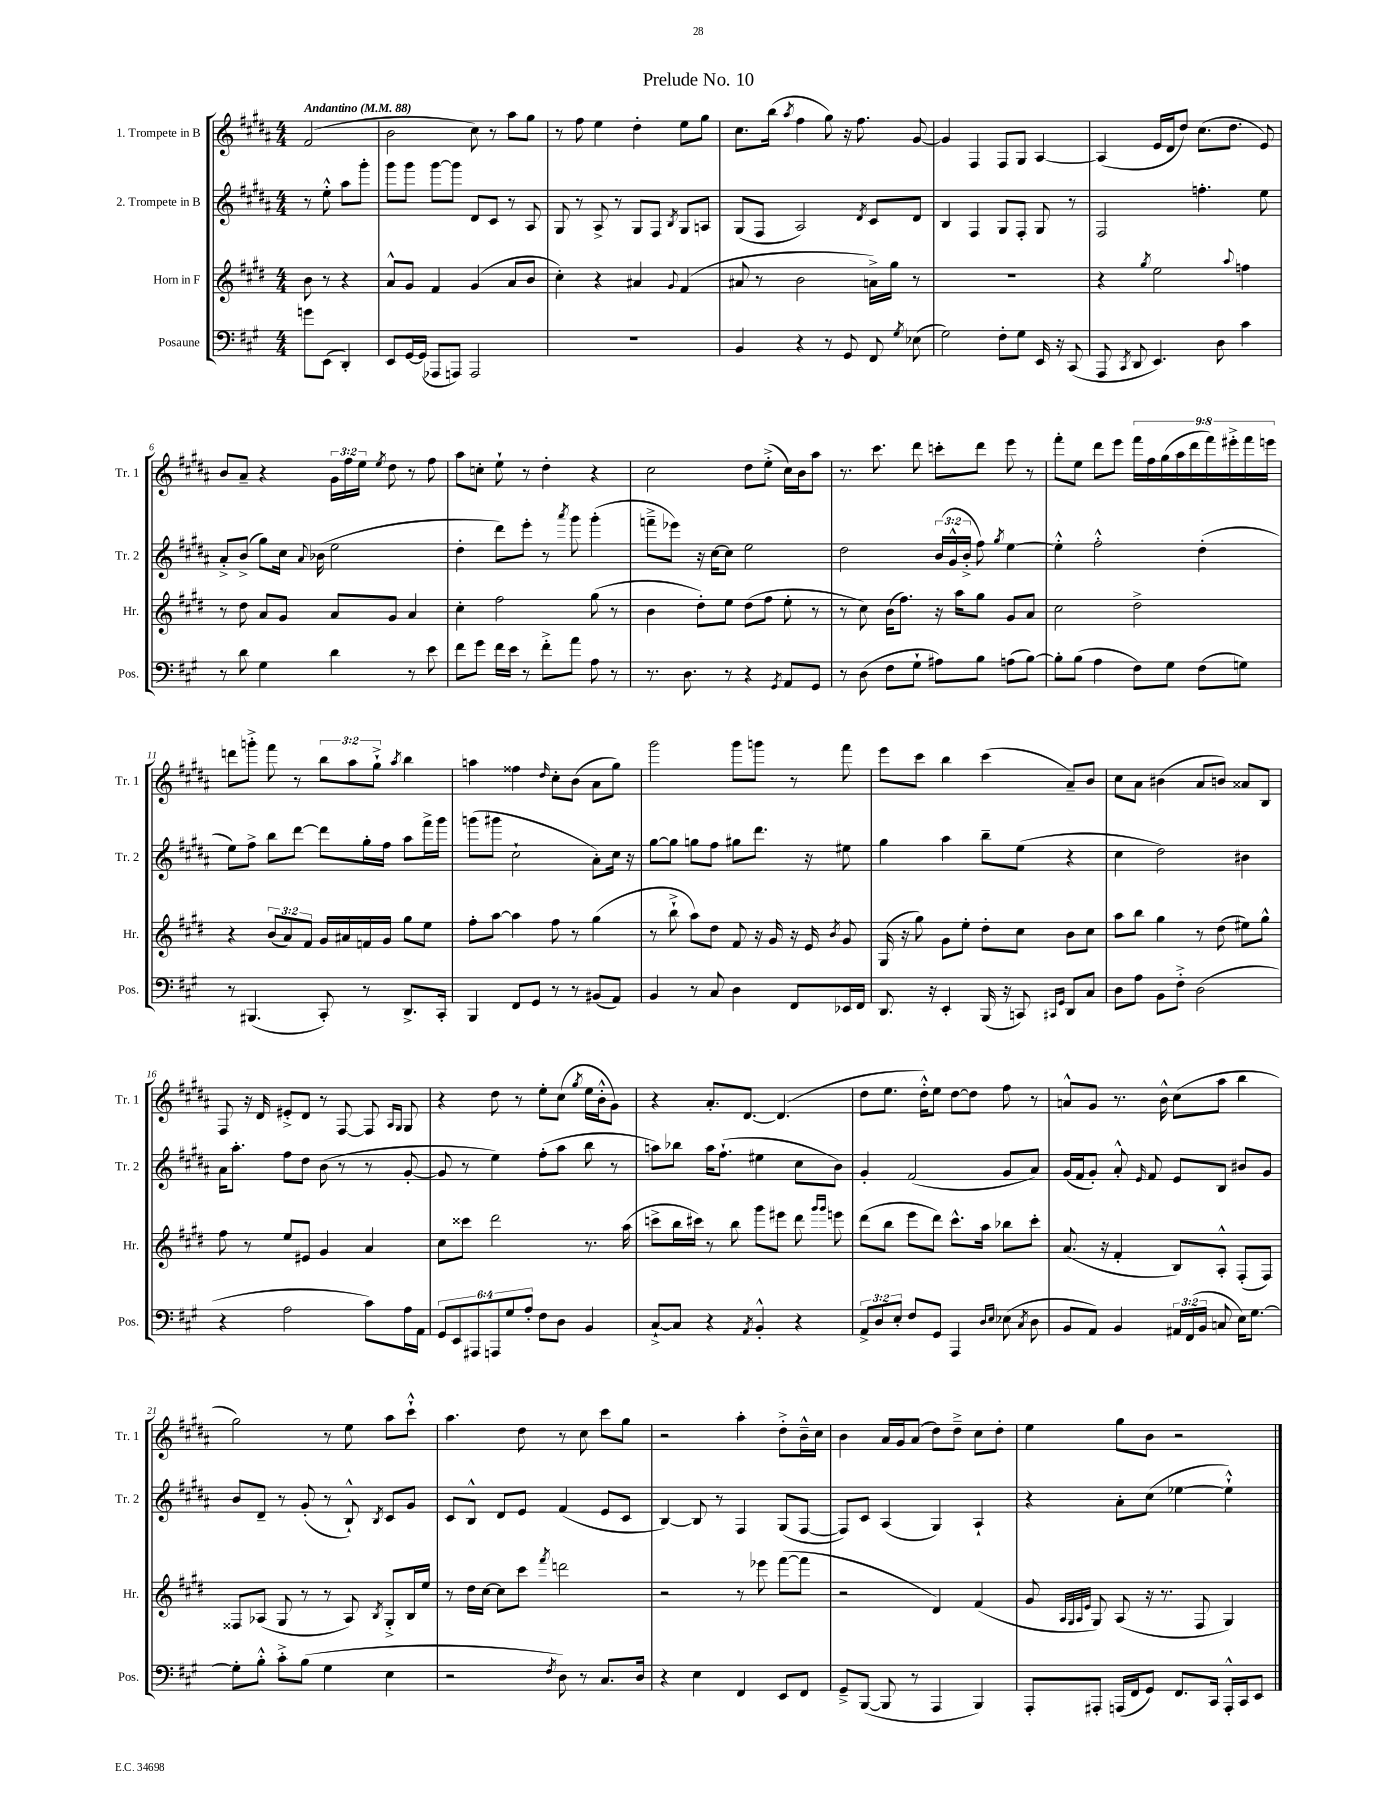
\header { title = "Prelude No. 10" }
<<
\new StaffGroup <<
\new Staff = "s0" \with { instrumentName = "1. Trompete in B" shortInstrumentName = "Tr. 1" } {
    \clef treble \key b \major \numericTimeSignature \time 4/4 \override Staff.TupletNumber.text = #tuplet-number::calc-fraction-text \partial 2 \tempo "Andantino" 4 = 88
    \autoBeamOff fis'2( |
    b'2 cis''8) r8 ais''8[ gis''8] |
    r8 fis''8 e''4 dis''4-. e''8[ gis''8] |
    cis''8.[ b''16]( \acciaccatura { ais''8 } fis''4 gis''8) r16 fis''8. gis'8~ |
    gis'4 fis4 fis8[ gis8] ais4~ |
    ais4( e'16[ dis'16 dis''8]) cis''8.[( dis''8.] e'8) |
    b'8[ ais'8]-- r4 \tuplet 3/2 { gis'16[ fis''16 e''16] } \acciaccatura { e''8 } dis''8 r8 fis''8 |
    ais''8[ c''8]-. e''8-! r8 dis''4-. r4 |
    cis''2 dis''8[ e''8]-.->( cis''16[) b'16 ais''8] |
    r8. cis'''8. dis'''8 c'''8[-. dis'''8] e'''8 r8 |
    fis'''8[-. e''8] dis'''8[ e'''8] \tuplet 9/8 { fis'''16[ fis''16 gis''16( ais''16 dis'''16 fis'''16) eis'''16-.-> fis'''16 e'''16] } |
    d'''8[ g'''8]-.-> fis'''8 r8 \tuplet 3/2 { b''8[ ais''8 gis''8]-!-> } \acciaccatura { ais''8 } b''4 |
    a''4 fisis''4 \grace { dis''16 } cis''8[-. b'8]( ais'8[ gis''8]) |
    gis'''2 gis'''8[ g'''8] r8 fis'''8 |
    e'''8[ cis'''8] b''4 cis'''4( ais'8[--) b'8] |
    cis''8[ ais'8] bis'4( ais'8[ b'8]) aisis'8[ b8] |
    fis8 r16 dis'16 eis'8[-.-> dis'8] r8 fis8~ fis8 \grace { ais16[ gis16] } gis8 |
    r4 dis''8 r8 e''8[-. cis''8]( \acciaccatura { gis''8 } e''16[ b'16-.-^ gis'8]) |
    r4 ais'8.[-. dis'8.]~ dis'4.( |
    dis''8[ e''8.] dis''16[-.-^) e''8] dis''8[~ dis''8] fis''8 r8 |
    a'8[-^ gis'8] r8. b'16-^ cis''8[( ais''8] b''4 |
    gis''2) r8 e''8 ais''8[ cis'''8]-!-^ |
    ais''4. dis''8 r8 cis''8 cis'''8[ gis''8] |
    r2 ais''4-. dis''8[-.-> b'16---^ cis''16] |
    b'4 ais'16[ gis'16 ais'8]( dis''8[) dis''8]---> cis''8[ dis''8]-. |
    e''4 gis''8[ b'8] r2 \bar "|." |
}
\new Staff = "s1" \with { instrumentName = "2. Trompete in B" shortInstrumentName = "Tr. 2" } {
    \clef treble \key b \major \numericTimeSignature \time 4/4 \override Staff.TupletNumber.text = #tuplet-number::calc-fraction-text \partial 2
    \autoBeamOff r8 e''8-.-^ ais''8[ gis'''8]-. |
    gis'''8[ gis'''8] gis'''8[~ gis'''8] dis'8[ cis'8] r8 ais8 |
    gis8 r8 ais8-> r8 gis8[ fis8] \acciaccatura { b8 } gis8[ a8] |
    gis8[( fis8] ais2) \acciaccatura { dis'8 } cis'8[ dis'8] |
    b4 fis4 gis8[ fis8]-. gis8 r8 |
    fis2 f''4.-. e''8 |
    ais'8[-.-> b'8]->( gis''8[) cis''16] \appoggiatura { ais'8 } bes'16( e''2 |
    dis''4-. dis'''8[) e'''8]-. r8 \acciaccatura { ais'''8 } gis'''8 gis'''4-.( |
    f'''8[---> ees'''8]) r16 cis''16[~ cis''8] e''2 |
    dis''2 \tuplet 3/2 { b'16[( gis'16-^ b'16]-.-> } fis''8) \acciaccatura { gis''8 } e''4~ |
    e''4-.-^ fis''2-.-^ dis''4-.( |
    e''8[) fis''8]-> b''8[ dis'''8]~ dis'''8[ gis''16-. fis''16] ais''8[ fis'''16-> gis'''16] |
    g'''8[( gis'''8] cis''2-! ais'8[-.) cis''16] r16 |
    gis''8[~ gis''8] g''8[ fis''8] gis''8[ dis'''8.] r16 eis''8 |
    gis''4 ais''4 b''8[-- e''8]( r4 |
    cis''4 dis''2) bis'4 |
    ais'16[ ais''8.]-. fis''8[ dis''8] b'8( r8 r8 gis'8~-. |
    gis'8 r8 e''4) fis''8[-.( ais''8] b''8 r8 |
    a''8[) bes''8] a''16[ fis''8.]-!( eis''4 cis''8[ b'8]) |
    gis'4-. fis'2( gis'8[ ais'8]) |
    gis'16[( fis'16 gis'8]-.) ais'8-.-^ \grace { e'16 } fis'8 e'8[ b8] bis'8[ gis'8] |
    b'8[ dis'8]-- r8 gis'8-.( r8 b8-!-^) \acciaccatura { b8 } cis'8[ gis'8] |
    cis'8[ b8]-^ dis'8[ e'8] fis'4( e'8[ cis'8] |
    b4~) b8 r8 fis4 gis8[( fis8]~ |
    fis8[) cis'8] ais4( gis4) ais4-! |
    r4 ais'8[-. cis''8]( ees''4~ ees''4-!-^) \bar "|." |
}
\new Staff = "s2" \with { instrumentName = "Horn in F" shortInstrumentName = "Hr." } {
    \clef treble \key e \major \numericTimeSignature \time 4/4 \override Staff.TupletNumber.text = #tuplet-number::calc-fraction-text \partial 2
    \autoBeamOff b'8 r8 r4 |
    a'8[-^ gis'8] fis'4 gis'4( a'8[ b'8] |
    cis''4-.) r4 ais'4 \appoggiatura { gis'8 } fis'4( |
    ais'8 r8 b'2 a'16[->) gis''16] r8 |
    R1 |
    r4 \acciaccatura { gis''8 } e''2 \appoggiatura { a''8 } f''4 |
    r8 dis''8 a'8[ gis'8] a'8[ gis'8] a'4 |
    cis''4-. fis''2 gis''8( r8 |
    b'4 dis''8[-.) e''8] dis''8[( fis''8] e''8-. r8 |
    r8 cis''8) b'16[( fis''8.]) r16 a''16[ gis''8] gis'8[ a'8] |
    cis''2 dis''2-> |
    r4 \tuplet 3/2 { b'8[( a'8) fis'8] } gis'16[ ais'16 f'16 gis'16] gis''8[ e''8] |
    fis''8[-. a''8]~ a''4 fis''8 r8 gis''4( |
    r8 b''8-!-> a''8[) dis''8] fis'8 r16 gis'16 r16 e'16 \acciaccatura { b'8 } gis'8 |
    gis16( r16 gis''8) gis'8[ e''8]-. dis''8[-. cis''8] b'8[ cis''8] |
    a''8[ b''8] gis''4 r8 dis''8( eis''8[) gis''8]-^ |
    fis''8 r8 e''8[ eis'8] gis'4 a'4 |
    cis''8[ cisis'''8] dis'''2 r8. a''16( |
    c'''8[-> b''16 cis'''16]) r8 b''8 gis'''8[ eis'''8] dis'''8 \grace { gis'''16[ gis'''16] } e'''8 |
    dis'''8[( b''8] e'''8[ dis'''8]) cis'''8.[-^ a''16] bes''8[ cis'''8]-. |
    a'8.( r16 fis'4-. b8[) a8]-.-^ fis8[-.( fis8]) |
    fisis8[ aes8]( gis8 r8 r8 aes8) \acciaccatura { b8 } gis8[-.-> b16 e''16] |
    r8 dis''16[ cis''16]~ cis''8[ cis'''8] \acciaccatura { fis'''8 } d'''2 |
    r2 r8 ees'''8 fis'''8[~( fis'''8] |
    r2 dis'4) fis'4( |
    gis'8 \grace { a32[ gis32 a32 e'32] } gis8) a8( r16 r8. fis8 gis4) \bar "|." |
}
\new Staff = "s3" \with { instrumentName = "Posaune" shortInstrumentName = "Pos." } {
    \clef bass \key a \major \numericTimeSignature \time 4/4 \override Staff.TupletNumber.text = #tuplet-number::calc-fraction-text \partial 2
    \autoBeamOff g'8[ e,8]( d,4-.) |
    e,8[ gis,16~ gis,16]( aes,,8[ a,,8]) a,,2 |
    R1 |
    b,4 r4 r8 gis,8 fis,8 \acciaccatura { gis8 } ees8( |
    gis2) fis8[-. gis8] e,16 r16 cis,8( |
    a,,8 \acciaccatura { cis,8 } d,8 e,4.) d8 cis'4 |
    r8 d'8 gis4 d'4 r8 e'8 |
    fis'8[ gis'8] fis'16[ e'16] r8 fis'8[-.-> a'8] a8 r8 |
    r8. d8. r8 r4 \acciaccatura { gis,8 } a,8[ gis,8] |
    r8 d8( fis8[ gis8]-! ais8[) b8] a8[( b8]~) |
    b8[-. b8]( a4 fis8[) gis8] fis8[( g8]) |
    r8 bis,,4.( cis,8-.) r8 d,8.[-> cis,16]-. |
    b,,4 fis,8[ gis,8] r8 r8 bis,8[( a,8]) |
    b,4 r8 cis8 d4 fis,8[ ees,16 fis,16] |
    d,8. r16 e,4-. b,,16( r16 c,8) \grace { cis,16[ gis,16] } d,8[ cis8] |
    d8[ a8] b,8[ fis8]-.-> d2( |
    r4 a2 cis'8[) a16 a,16] |
    \tuplet 6/4 { gis,8[ e,8 ais,,8 a,,8 gis8 a8]-. } fis8[ d8] b,4 |
    cis8[~-!-> cis8] r4 \acciaccatura { a,8 } b,4-.-^ r4 |
    \tuplet 3/2 { a,8[-> d8 e8]-. } fis8[ gis,8] a,,4 \grace { d16[ e16] } ees8( \acciaccatura { cis8 } d8 |
    b,8[ a,8]) b,4 \tuplet 3/2 { ais,16[ fis,16( b,16] } c8 e16[) gis8.]~ |
    gis8[-. b8]-.-^ cis'8[-.-> b8]( gis4 e4 |
    r2 \acciaccatura { fis8 } d8) r8 cis8.[ d16] |
    r4 e4 fis,4 e,8[ fis,8] |
    gis,8[---> b,,8]~( b,,8 r8 a,,4 b,,4) |
    a,,8[-. ais,,8]-. a,,16[( fis,16 gis,8]) fis,8.[ cis,16] a,,16[-.-^ cis,16 e,8] \bar "|." |
}
>>
>>
